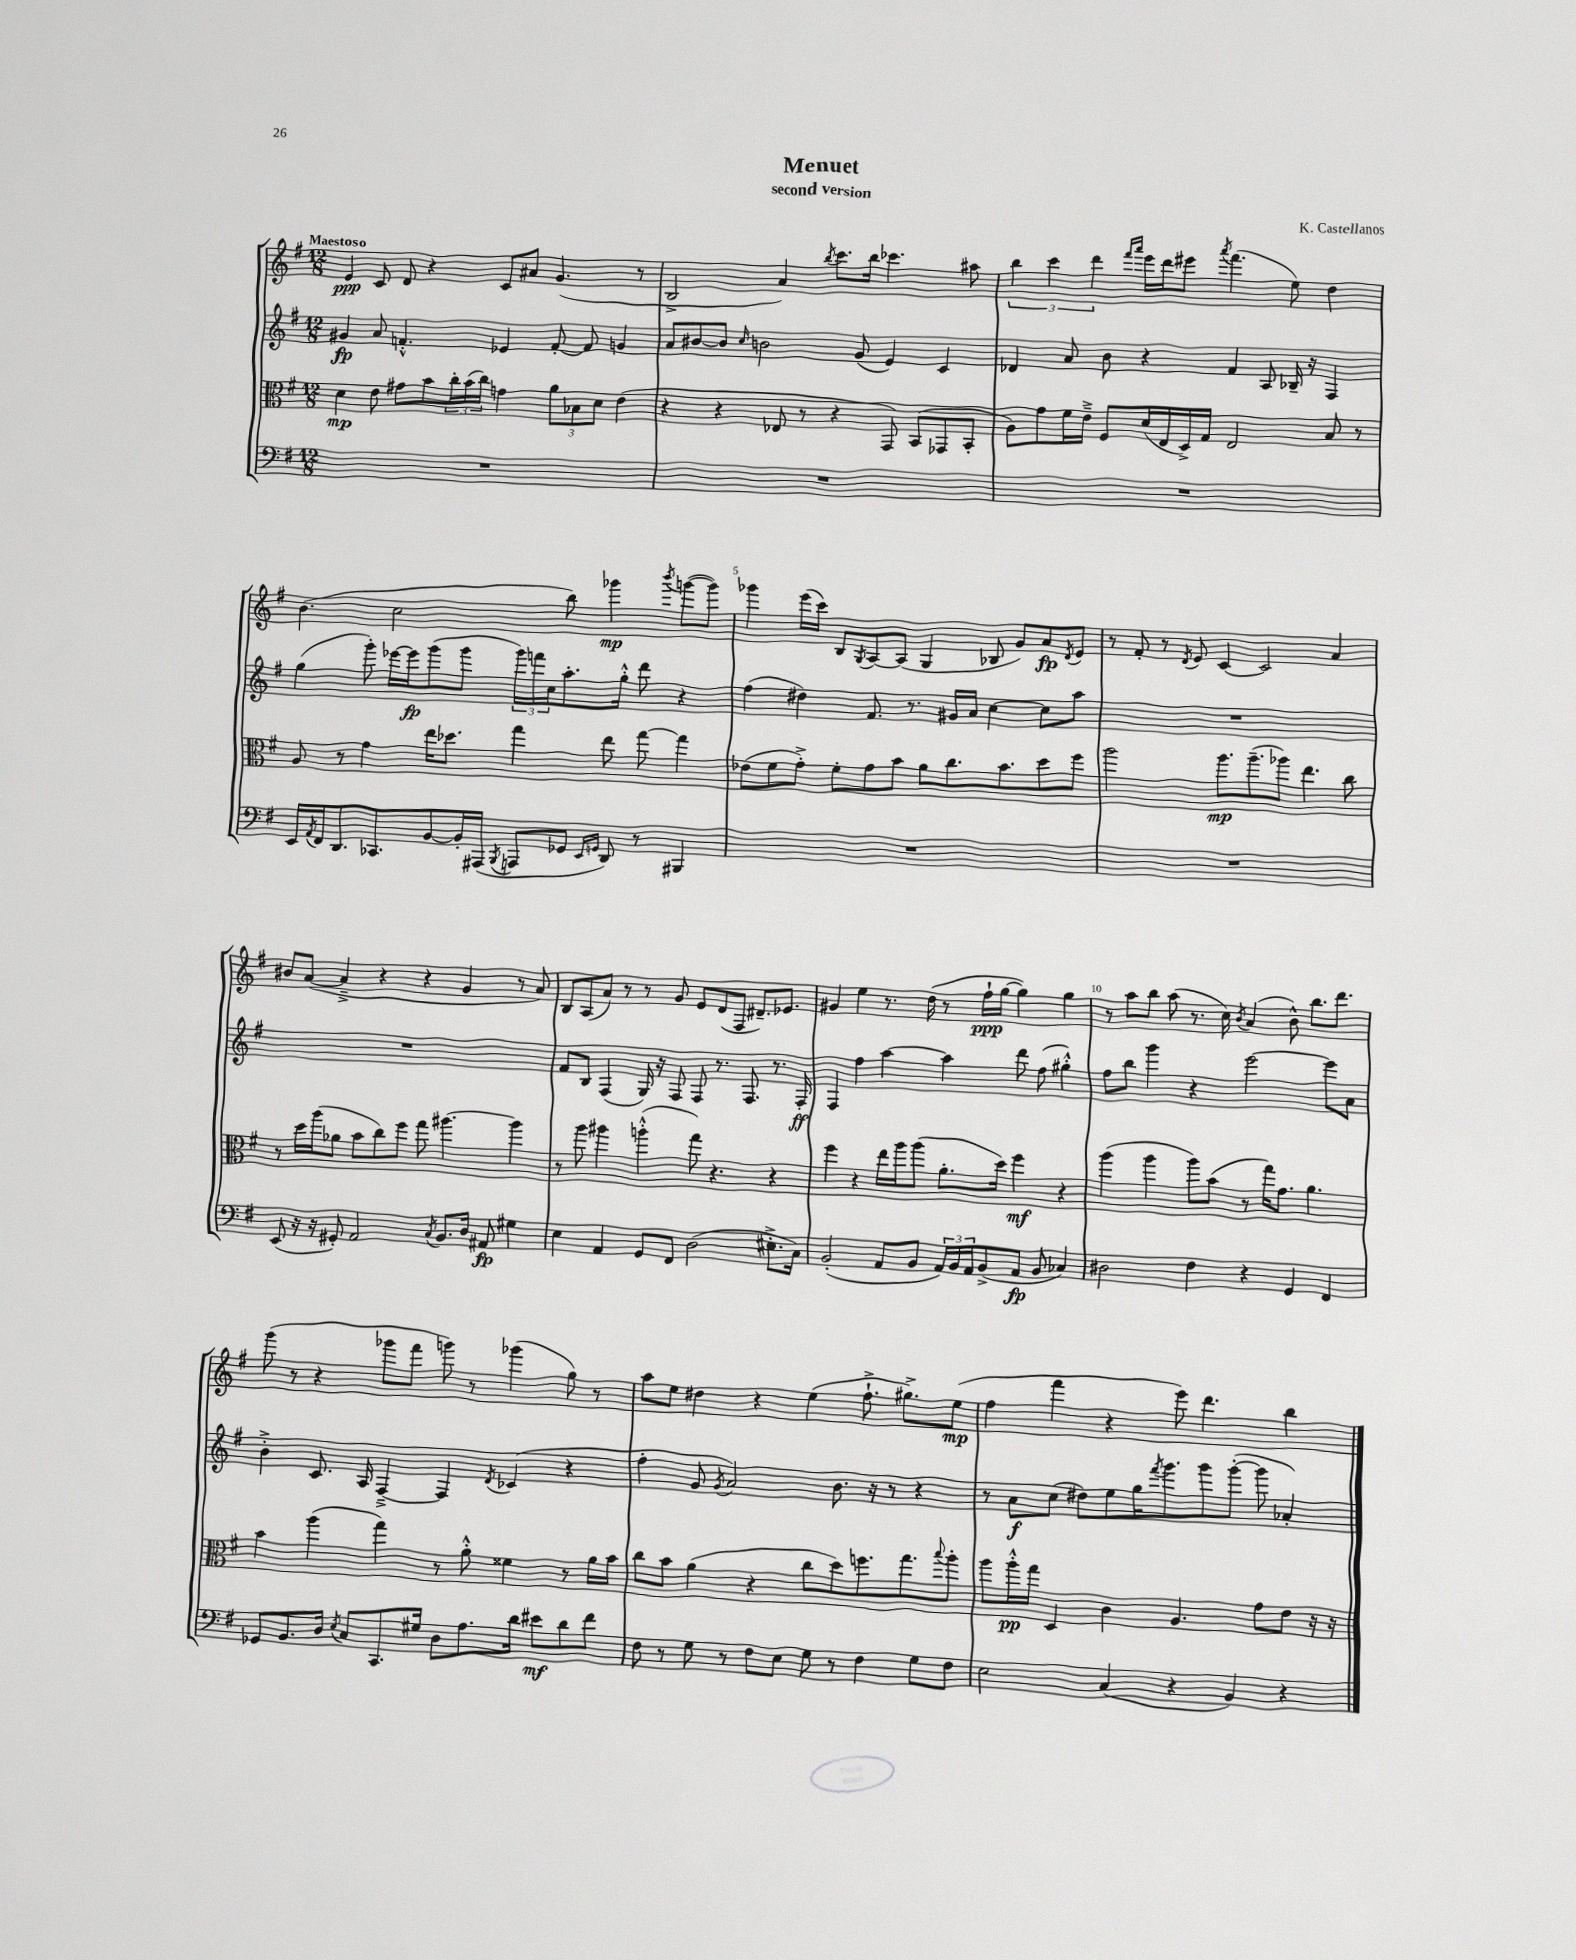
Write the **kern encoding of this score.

**kern	**dynam	**kern	**dynam	**kern	**dynam	**kern	**dynam
*part4	*part4	*part3	*part3	*part2	*part2	*part1	*part1
*staff4	*staff4	*staff3	*staff3	*staff2	*staff2	*staff1	*staff1
*clefF4	*	*clefC3	*	*clefG2	*	*clefG2	*
*k[f#]	*	*k[f#]	*	*k[f#]	*	*k[f#]	*
*M12/8	*	*M12/8	*	*M12/8	*	*M12/8	*
=1	=1	=1	=1	=1	=1	=1	=1
!	!	!	!	!	!	!LO:TX:a:B:t=Maestoso	!
1.r	.	4d\	mp	4g#X/	fp	4e/	ppp
.	.	8e\	.	8a/	.	8c/	.
.	.	8g#X\L	.	4.fn'^^/	.	8d/	.
.	.	8b\	.	.	.	4r	.
.	.	24cc'\L	.	.	.	.	.
.	.	(24b\	.	.	.	.	.
.	.	24cc\JJ)	.	.	.	.	.
.	.	4gn\	.	4e-X/	.	8c/L	.
.	.	.	.	.	.	8a#X/J	.
.	.	12a\L	.	[8f'/	.	(4.g/	.
.	.	12B-X\	.	.	.	.	.
.	.	.	.	8f/]	.	.	.
.	.	12d\J	.	.	.	.	.
.	.	(4e\	.	4gn/	.	.	.
.	.	.	.	.	.	8r	.
=2	=2	=2	=2	=2	=2	=2	=2
1.r	.	4r	.	8a/L	.	2B^/	.
.	.	.	.	[8b#X/	.	.	.
.	.	4r	.	8b#/J]	.	.	.
.	.	.	.	16qqcc/	.	.	.
.	.	.	.	2bn\	.	.	.
.	.	8E-X/	.	.	.	4a/)	.
.	.	8r	.	.	.	.	.
.	.	.	.	.	.	8qbb/	.
.	.	4r	.	.	.	8.ccc\L	.
.	.	.	.	(8g/	.	.	.
.	.	.	.	.	.	16bb\Jk	.
.	.	8GG/)	.	4e/)	.	4.ccc-X\	.
.	.	(8BB/L	.	.	.	.	.
.	.	8GG-X/	.	4c/	.	.	.
.	.	8BB'/J	.	.	.	8aa#X\	.
=3	=3	=3	=3	=3	=3	=3	=3
1.r	.	8A\L)	.	4d-X/	.	6bb\	.
.	.	8g\	.	.	.	.	.
.	.	.	.	.	.	6ccc\	.
.	.	16f#\L	.	8a/	.	.	.
.	.	16e~^\JJ	.	.	.	.	.
.	.	.	.	.	.	6ddd\	.
.	.	8F#/L	.	8b\	.	.	.
.	.	.	.	.	.	16qqfff#/LL	.
.	.	.	.	.	.	16qqaaa/JJ	.
.	.	(16d/L	.	4r	.	16eee\LL	.
.	.	16E/	.	.	.	16ddd\J	.
.	.	16D^/)	.	.	.	8eee#X\J	.
.	.	16G/JJ	.	.	.	.	.
.	.	.	.	.	.	8qaaa/	.
.	.	2E/	.	4f#/	.	(4.fff#\	.
.	.	.	.	8A/	.	.	.
.	.	.	.	16B-X~/	.	8ee\)	.
.	.	.	.	16r	.	.	.
.	.	8B/	.	4F#/	.	4dd\	.
.	.	8r	.	.	.	.	.
!!LO:LB:g=z
=4	=4	=4	=4	=4	=4	=4	=4
16EE/LL	.	8A/	.	(4gg\	.	(4.b\	.
8qAA/	.	.	.	.	.	.	.
16FF#/J	.	.	.	.	.	.	.
8.DD/	.	8r	.	.	.	.	.
.	.	4g\	.	8ggg'\)	.	.	.
8.CC-X/	.	.	.	.	.	.	.
.	.	.	.	[16eee-X\LL	.	2cc\	.
.	.	.	.	16eee-\J]	fp	.	.
[8BB/	.	16ee\KL	.	(8ggg\	.	.	.
.	.	8.dd-X\J	.	.	.	.	.
16BB'/L]	.	.	.	8ggg\J	.	.	.
(16AAA#X/JJ	.	.	.	.	.	.	.
8qBBB/	.	.	.	.	.	.	.
8AAAn/L	.	4gg\	.	24ggg\LL)	.	.	.
.	.	.	.	24fffn\	.	.	.
.	.	.	.	24cc\J	.	.	.
8GG-X/J	.	.	.	8.aa'\	.	8bb\)	.
16qqEE/LL	.	.	.	.	.	.	.
16qqGGn/JJ	.	.	.	.	.	.	.
8DD/)	.	8ee\	.	.	.	4ggg-X\	mp
.	.	.	.	16gg'^^\Jk	.	.	.
8r	.	[8gg\	.	8ddd\	.	.	.
.	.	.	.	.	.	8qbbb/	.
4BBB#X/	.	4gg\]	.	4r	.	([8gggn\L	.
.	.	.	.	.	.	8ggg\J])	.
=5	=5	=5	=5	=5	=5	=5	=5
1.r	.	(8e-X\L	.	(4ff#\	.	4ggg-X\	.
.	.	8f#\	.	.	.	.	.
.	.	8g'^\J)	.	4dd#X\)	.	(16eee\LL	.
.	.	.	.	.	.	16ccc\JJ)	.
.	.	8f#'\L	.	.	.	8B/L	.
.	.	.	.	.	.	8qG/	.
.	.	8g\	.	8.f#/	.	[8A/	.
.	.	8b\J	.	.	.	(8A/J]	.
.	.	.	.	8.r	.	.	.
.	.	8a\L	.	.	.	4G/	.
.	.	8.cc\	.	16g#X/LL	.	.	.
.	.	.	.	16a/JJ	.	.	.
.	.	.	.	[4cc\	.	8B-X/	.
.	.	8.b\	.	.	.	.	.
.	.	.	.	.	.	8g/L)	.
.	.	8dd\	.	8cc\L]	.	8a/	fp
.	.	.	.	.	.	8qd/	.
.	.	8ff#\J	.	8aa\J	.	8e/J	.
=6	=6	=6	=6	=6	=6	=6	=6
1.r	.	2aa\	.	1.r	.	8r	.
.	.	.	.	.	.	8f#'/	.
.	.	.	.	.	.	8r	.
.	.	.	.	.	.	8qd/	.
.	.	.	.	.	.	8e/	.
.	.	8.aa\L	mp	.	.	[4c/	.
.	.	(8.aa~\	.	.	.	.	.
.	.	.	.	.	.	2c/]	.
.	.	8aa-X\J)	.	.	.	.	.
.	.	4.ee\	.	.	.	.	.
.	.	.	.	.	.	4a/	.
.	.	8cc\	.	.	.	.	.
!!LO:LB:g=z
=7	=7	=7	=7	=7	=7	=7	=7
(8EE/	.	8r	.	1.r	.	8b#X/L	.
16r	.	16dd\LL	.	.	.	([8a/J	.
16r	.	(16aa\J	.	.	.	.	.
8GG#X'/)	.	8a-X\J	.	.	.	4a~^/]	.
2AA/	.	8b\L	.	.	.	.	.
.	.	8cc\)	.	.	.	4r	.
.	.	8ff#\J	.	.	.	.	.
.	.	8gg\	.	.	.	4r	.
8qC/	.	.	.	.	.	.	.
8.BB/L	.	[4.aa#X\	.	.	.	.	.
.	.	.	.	.	.	4g/	.
16D/Jk	.	.	.	.	.	.	.
8AA#X/	fp	.	.	.	.	.	.
4G#X\	.	4aa#\]	.	.	.	8r	.
.	.	.	.	.	.	8a/)	.
=8	=8	=8	=8	=8	=8	=8	=8
4E\	.	8r	.	8f#/L	.	8B/L	.
.	.	8aa\	.	8B/J	.	(8A/	.
4AA/	.	4aa#X\	.	(4F#/	.	8a/J)	.
.	.	.	.	.	.	8r	.
8GG/L	.	(4aan'^^\	.	16G/)	.	8r	.
.	.	.	.	16r	.	.	.
8FF#/J	.	.	.	8F#/	.	8g/	.
(2D\	.	8gg\)	.	8F#/	.	8e/L	.
.	.	4.r	.	8.r	.	(8d/	.
.	.	.	.	.	.	8F#/J	.
.	.	.	.	8.F#/	.	.	.
.	.	.	.	.	.	8.d#X~/L)	.
8.E#X'^\L	.	4r	.	8.r	.	.	.
.	.	.	.	.	.	8.e-X/J	.
16C\Jk)	.	.	.	16F#'/	ff	.	.
=9	=9	=9	=9	=9	=9	=9	=9
(2BB'/	.	4ff#\	.	4F#/	.	4g#X/	.
.	.	4r	.	4ff#\	.	4ee\	.
8AA/L	.	16ee\LL	.	[4aa\	.	8.r	.
.	.	16aa\J	.	.	.	.	.
8BB/J	.	(8aa\J	.	.	.	.	.
.	.	.	.	.	.	(16dd\	.
24AA/LL)	.	8.a'\L	.	4aa\]	.	8r	.
24BB/	.	.	.	.	.	.	.
24AA/J	.	.	.	.	.	.	.
(8BB^/	.	.	.	.	.	16ff#`\LL	ppp
.	.	16dd\Jk)	.	.	.	[16gg\JJ	.
8AA/J	fp	4ff#\	mf	8ddd\	.	4gg\])	.
8BB/	.	.	.	(8ff#\	.	.	.
4C-X/)	.	4r	.	4gg#X'^^\)	.	4gg\	.
=10	=10	=10	=10	=10	=10	=10	=10
2D#X\	.	(4aa\	.	8ff#\L	.	8r	.
.	.	.	.	8bb\J	.	8aa\L	.
.	.	4aa\	.	4ggg\	.	8bb\J	.
.	.	.	.	.	.	(8aa\	.
4F#\	.	8aa\L)	.	4r	.	8.r	.
.	.	(8b\J	.	.	.	.	.
.	.	.	.	.	.	16cc\)	.
.	.	.	.	.	.	8qb/	.
4r	.	8r	.	[2eee\	.	(4a/	.
.	.	16gg\KL)	.	.	.	.	.
.	.	8.g\J	.	.	.	.	.
4GG/	.	.	.	.	.	8b^^\)	.
.	.	4.a\	.	.	.	8.bb\L	.
4FF#/	.	.	.	8eee\L]	.	.	.
.	.	.	.	.	.	8.ddd\J	.
.	.	.	.	8a\J	.	.	.
!!LO:LB:g=z
=11	=11	=11	=11	=11	=11	=11	=11
8GG-X/L	.	4b\	.	4b'^\	.	(8ggg\	.
8.BB/	.	.	.	.	.	8r	.
.	.	(4aa\	.	8.c/	.	4r	.
16D/Jk	.	.	.	.	.	.	.
8qE/	.	.	.	.	.	.	.
8C/L	.	.	.	.	.	.	.
.	.	.	.	16A/	.	.	.
8.CC/	.	4gg\)	.	[4F#~^/	.	8ggg-X\L	.
.	.	.	.	.	.	8fff#\J	.
16G#X/Jk	.	.	.	.	.	.	.
8D\L	.	8r	.	4F#/]	.	8gggn\)	.
8.A\	.	8a'^^\	.	.	.	8r	.
.	.	.	.	8qd/	.	.	.
.	.	4f##X\	.	(4c-X/	.	(4ggg-X\	.
16d\Jk	.	.	.	.	.	.	.
8e#X\L	mf	.	.	.	.	.	.
8d\	.	8r	.	4r	.	8gg\)	.
8f#\J	.	16a\LL	.	.	.	8r	.
.	.	16b\JJ	.	.	.	.	.
=12	=12	=12	=12	=12	=12	=12	=12
8F#\	.	8cc\L	.	4ff#'\	.	8aa\L	.
8r	.	8b\J	.	.	.	8ee\J	.
8G\	.	(4a\	.	8g/	.	4dd#X\	.
.	.	.	.	8qg/	.	.	.
8r	.	.	.	2a/)	.	.	.
8F#\L	.	4r	.	.	.	4r	.
8E\J	.	.	.	.	.	.	.
8G\	.	8cc\L	.	.	.	(4ee\	.
8r	.	8dd\)	.	8.b\	.	.	.
4F#\	.	8.ffn\	.	.	.	8.ff#`^\	.
.	.	.	.	16r	.	.	.
.	.	.	.	8r	.	.	.
.	.	8.gg\	.	.	.	8.gg#X^\L)	.
8G\L	.	.	.	4r	.	.	.
.	.	8qqbb/	.	.	.	.	.
8F#\J	.	8aa'\J	.	.	.	(8ee\J	mp
=13	=13	=13	=13	=13	=13	=13	=13
2E\	.	8aa\L	.	8r	.	4ff#\	.
.	.	16aa'^^\L	pp	8a\L	f	.	.
.	.	16gg\JJ	.	.	.	.	.
.	.	4D/	.	(8cc\J	.	4fff#\	.
.	.	.	.	8dd#X\L)	.	.	.
(4C/	.	4c\	.	8ee\	.	4r	.
.	.	.	.	16gg\K	.	.	.
.	.	.	.	8qfff#/	.	.	.
.	.	.	.	8.ggg\	.	.	.
4r	.	4.A/	.	.	.	8eee\)	.
.	.	.	.	8ggg\	.	4.ddd\	.
4BB/)	.	.	.	([8ggg'\J	.	.	.
.	.	8g\L	.	8ggg\]	.	.	.
4r	.	8e\J	.	4a-X'/)	.	4bb\	.
.	.	16r	.	.	.	.	.
.	.	16r	.	.	.	.	.
==	==	==	==	==	==	==	==
*-	*-	*-	*-	*-	*-	*-	*-
